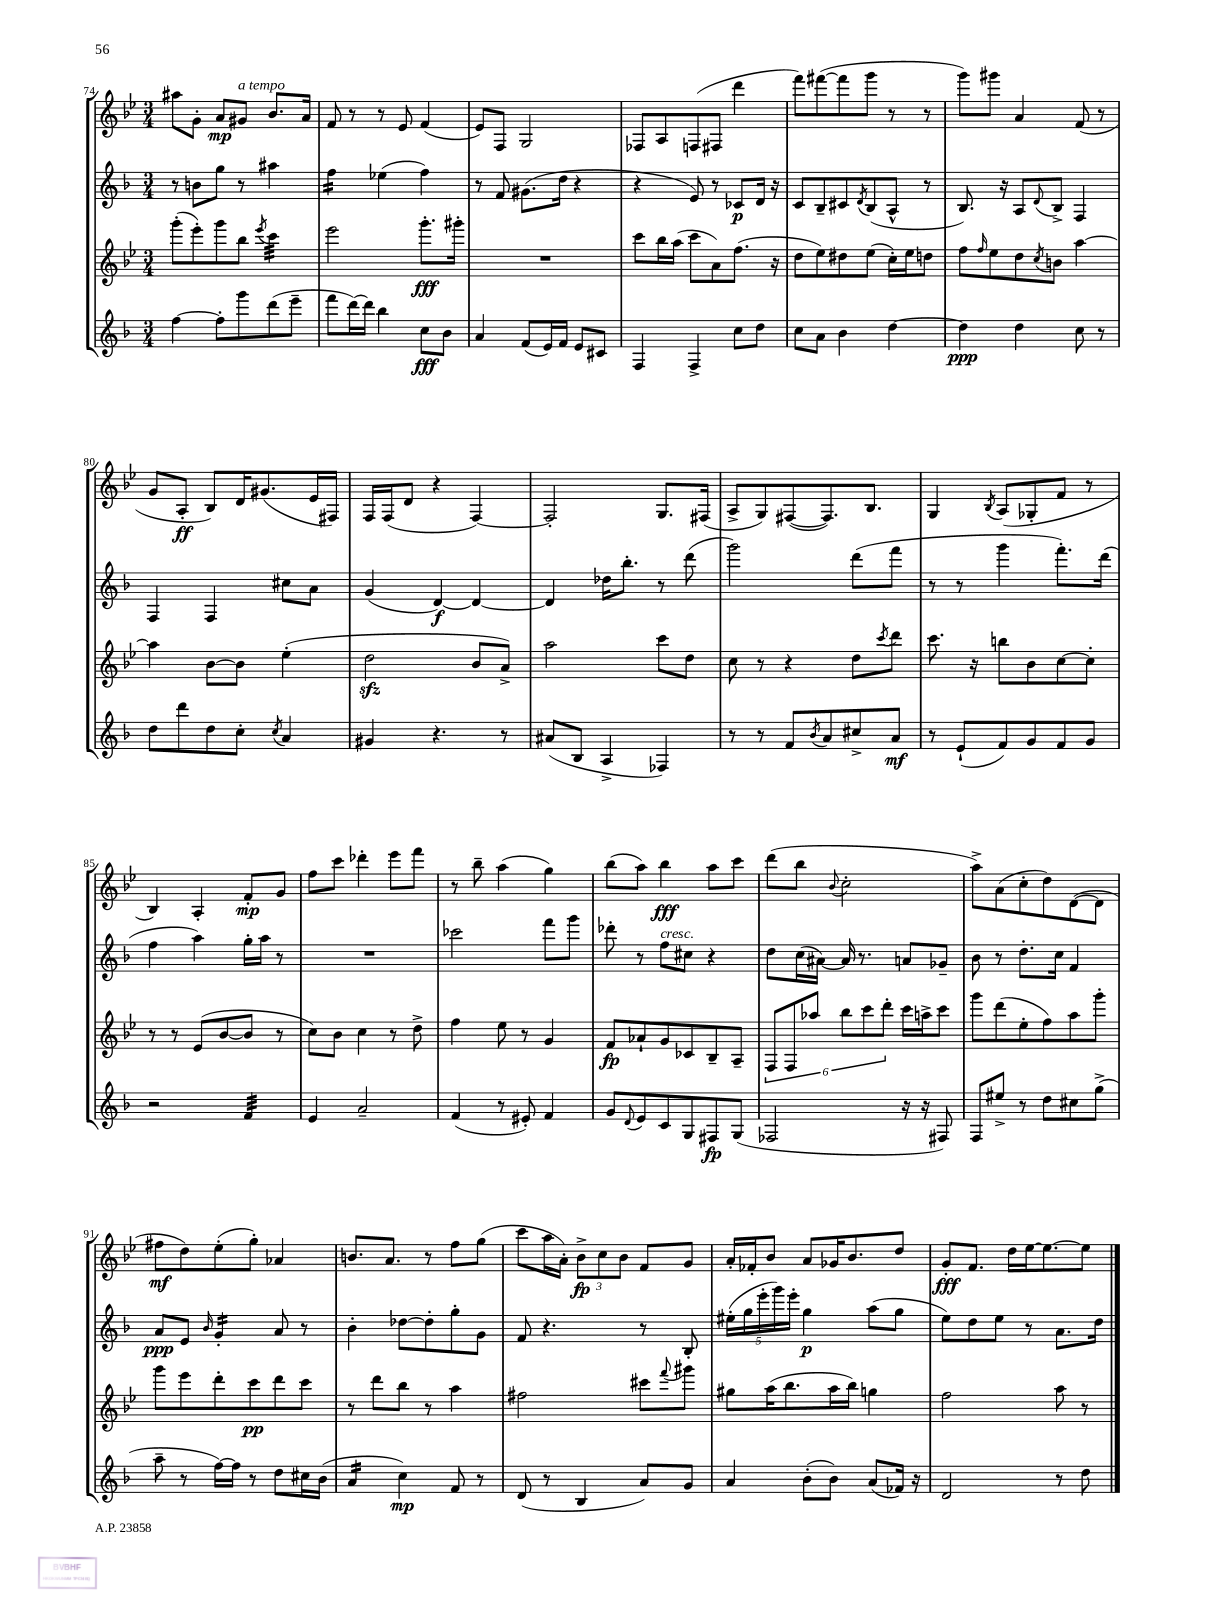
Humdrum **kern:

**kern	**kern	**kern	**kern
*staff4	*staff3	*staff2	*staff1
*clefG2	*clefG2	*clefG2	*clefG2
*k[b-]	*k[b-e-]	*k[b-]	*k[b-e-]
*M3/4	*M3/4	*M3/4	*M3/4
[4ff\	(8ggg'\L	8r	8aa#\L
.	8eee-'\)	8b\L	8g'\J
8ff'\]L	8ggg\	8gg\J	8a/L
8ggg\	8bb-\J	8r	8g#/J
.	8qeee-/	.	.
(8ddd\	4ccc\	4aa#\	8.b-/L
8eee~\J	.	.	.
.	.	.	16a/Jk
=	=	=	=
8fff\L	2eee-\	4ff\	8f/
[16ddd\L)	.	.	8r
16ddd\]JJ	.	.	.
4bb-\	.	(4ee-\	8r
.	.	.	8e-/
8cc\L	8.ggg'\L	4ff\)	(4f/
8b-\J	.	.	.
.	16ggg#'\Jk	.	.
=	=	=	=
4a/	2.r	8r	8e-/L)
.	.	8f/	8F/J
(8f/L	.	(8.g#\L	2G/
16e/L)	.	.	.
16f/JJ	.	16dd\Jk	.
8e/L	.	4r	.
8c#/J	.	.	.
=	=	=	=
4F/	8ccc\L	4r	8F-/L
.	16bb-\L	.	8A/
.	(16aa\JJ	.	.
4F^/	8ccc\L	8e/)	(8F/
.	8a\)	8r	8F#/J
8cc\L	(8.ff\J	8c-/L	4ddd\
8dd\J	.	16d/Jk	.
.	16r	16r	.
=	=	=	=
8cc\L	8dd\L	8c/L	8fff\L)
8a\J	8ee-\)	8B-~/	([8fff#\
4b-\	8dd#\	8c#/	8fff#\]
.	.	8qd/	.
.	(8ee-\J	(8B-/	8ggg\J
[4dd\	16cc'\LL)	8A^^/J	8r
.	16ee-\J	.	.
.	8dd\J	8r	8r
=	=	=	=
4dd\]	8ff\L	8.B-/)	8ggg\L)
.	16qqff/	.	.
.	8ee-\	.	8ggg#\J
.	.	16r	.
4dd\	8dd\	8A/L	4a/
.	8qcc/	8qqd/	.
.	8b\J	8B-^/J	.
8cc\	[4aa\	4F/	(8f/
8r	.	.	8r
=	=	=	=
8dd\L	4aa\]	4F/	8g/L
8ddd\	.	.	8A'/J
8dd\	[8b-\L	4F/	8B-/L)
8cc'\J	8b-\]J	.	16d/K
.	.	.	(8.g#/
8qcc/	.	.	.
4a/	(4ee-'\	8cc#\L	.
.	.	8a\J	16e-/L
.	.	.	16F#/JJ)
=	=	=	=
4g#/	2dd\	(4g/	16F/LL
.	.	.	(16F/J
.	.	.	8d/J
4.r	.	[4d/)	4r
.	8b-/L	4d/_	[4F/)
8r	8a^/J)	.	.
=	=	=	=
(8a#/L	2aa\	4d/]	2F'/]
8B-/J	.	.	.
4A^/	.	16dd-\LK	.
.	.	8.bb-'\J	.
4F-/)	8ccc\L	8r	8.G/L
.	8dd\J	(8ddd\	.
.	.	.	(16F#/Jk
=	=	=	=
8r	8cc\	2ggg\)	8A^/L
8r	8r	.	8G/)
8f/L	4r	.	([8F#/
8qb-/	.	.	.
8a/	.	.	8.F#/])
8cc#^/	8dd\L	(8ddd\L	.
.	.	.	8.B-/J
.	8qccc/	.	.
8a/J	8ddd\J	8fff\J	.
=	=	=	=
8r	8.ccc\	8r	4G/
(8e`/L	.	8r	.
.	16r	.	.
.	.	.	8qB-/
8f/)	8bb\L	4ggg\	(8A/L
8g/	8b-\	.	8G-'/
8f/	[8cc\	8.fff'\L)	8f/J
8g/J	8cc'\]J	.	8r
.	.	(16ddd\Jk	.
=	=	=	=
2r	8r	4ff\	4B-/)
.	8r	.	.
.	(8e-/L	4aa\)	4A'/
.	[8b-/	.	.
4f/	8b-/]J	16gg'\LL	8f'/L
.	.	16aa\JJ	.
.	8r	8r	8g/J
=	=	=	=
4e/	8cc\L)	2.r	8ff\L
.	8b-\J	.	8ccc\J
2a~/	4cc\	.	4ddd-'\
.	8r	.	8eee-\L
.	8dd^\	.	8fff\J
=	=	=	=
(4f/	4ff\	2ccc-\	8r
.	.	.	8bb-~\
8r	8ee-\	.	(4aa\
8e#'/)	8r	.	.
4f/	4g/	8fff\L	4gg\)
.	.	8ggg\J	.
=	=	=	=
8g/L	8f/L	8ddd-'\	(8bb-\L
8qqd/	.	.	.
8e/	8a-`/	8r	8aa\J)
8c/	8g/	8ff\L	4bb-\
8G/	8c-/	8cc#\J	.
8F#/	8B-~/	4r	8aa\L
(8G/J	8A~/J	.	8ccc\J
=	=	=	=
2F-/	12F/L	8dd\L	(8ddd\L
.	12F/	.	.
.	.	(16cc\L	8bb-\J
.	12aa-/J	.	.
.	.	[16a#\JJ)	.
.	.	.	8qqb-/
.	12bb-\L	16a#/]	2cc'\
.	.	8.r	.
.	12ccc\	.	.
.	12ddd'\J	.	.
16r	16ccc\LL	8a/L	.
16r	16aa^\J	.	.
8F#/)	8ccc\J	8g-~/J	.
=	=	=	=
8F/L	8ggg\L	8b-\	8aa^\L)
8ee#^/J	(8ddd\	8r	(8a\
8r	8ee-'\	8.dd'\L	8cc'\
8dd\L	8ff\)	.	8dd\)
.	.	16cc\Jk	.
8cc#\	8aa\	4f/	([8d\
(8gg^\J	8ggg'\J	.	8d\]J
=	=	=	=
8aa~\	8ggg\L	8a/L	8ff#\L
8r	8eee-\	8e/J	8dd\)
.	.	16qqb-/	.
[16ff\LL)	8ddd'\	4g'/	(8ee-'\
16ff\]JJ	.	.	.
8r	8ccc\	.	8gg'\J)
8dd\L	8ddd\	8a/	4a-/
16cc#\L	8ccc\J	8r	.
(16b-\JJ	.	.	.
=	=	=	=
4a/	8r	4b-'\	8.b/L
.	8ddd\L	.	.
.	.	.	8.a/J
4cc\)	8bb-\J	[8dd-\L	.
.	8r	8dd-'\]	8r
8f/	4aa\	8gg'\	8ff\L
8r	.	8g\J	(8gg\J
=	=	=	=
(8d/	2ff#\	8f/	8ccc\L
8r	.	4.r	16aa\L
.	.	.	16a'\JJ)
4B-/	.	.	12b-^\L
.	.	.	12cc\
.	.	.	12b-\J
8a/L)	8ccc#\L	8r	8f/L
.	8qqfff/	.	.
8g/J	8ggg#\J	8B-'/	8g/J
=	=	=	=
4a/	8gg#\L	(20ee#'\LL	16a'/LL
.	.	20gg\	.
.	.	.	16f-'/J
.	.	20eee'\	.
.	(16aa\K	.	8b-/J
.	.	20ggg\)	.
.	8.bb-\	.	.
.	.	20eee'\JJ	.
(8b-'\L	.	4gg\	8a/L
8b-\J)	16aa\L	.	16g-/K
.	16bb-\JJ)	.	8.b-/
(8a/L	4gg\	(8aa\L	.
16f-/Jk)	.	8gg\J	8dd/J
16r	.	.	.
=	=	=	=
2d/	2ff\	8ee\L)	8g'/L
.	.	8dd\	8.f/J
.	.	8ee\J	.
.	.	.	16dd\LL
.	.	8r	[16ee-\J
.	.	.	8.ee-\_
8r	8aa\	8.a\L	.
8dd\	8r	.	8ee-\]J
.	.	16dd\Jk	.
==	==	==	==
*-	*-	*-	*-
